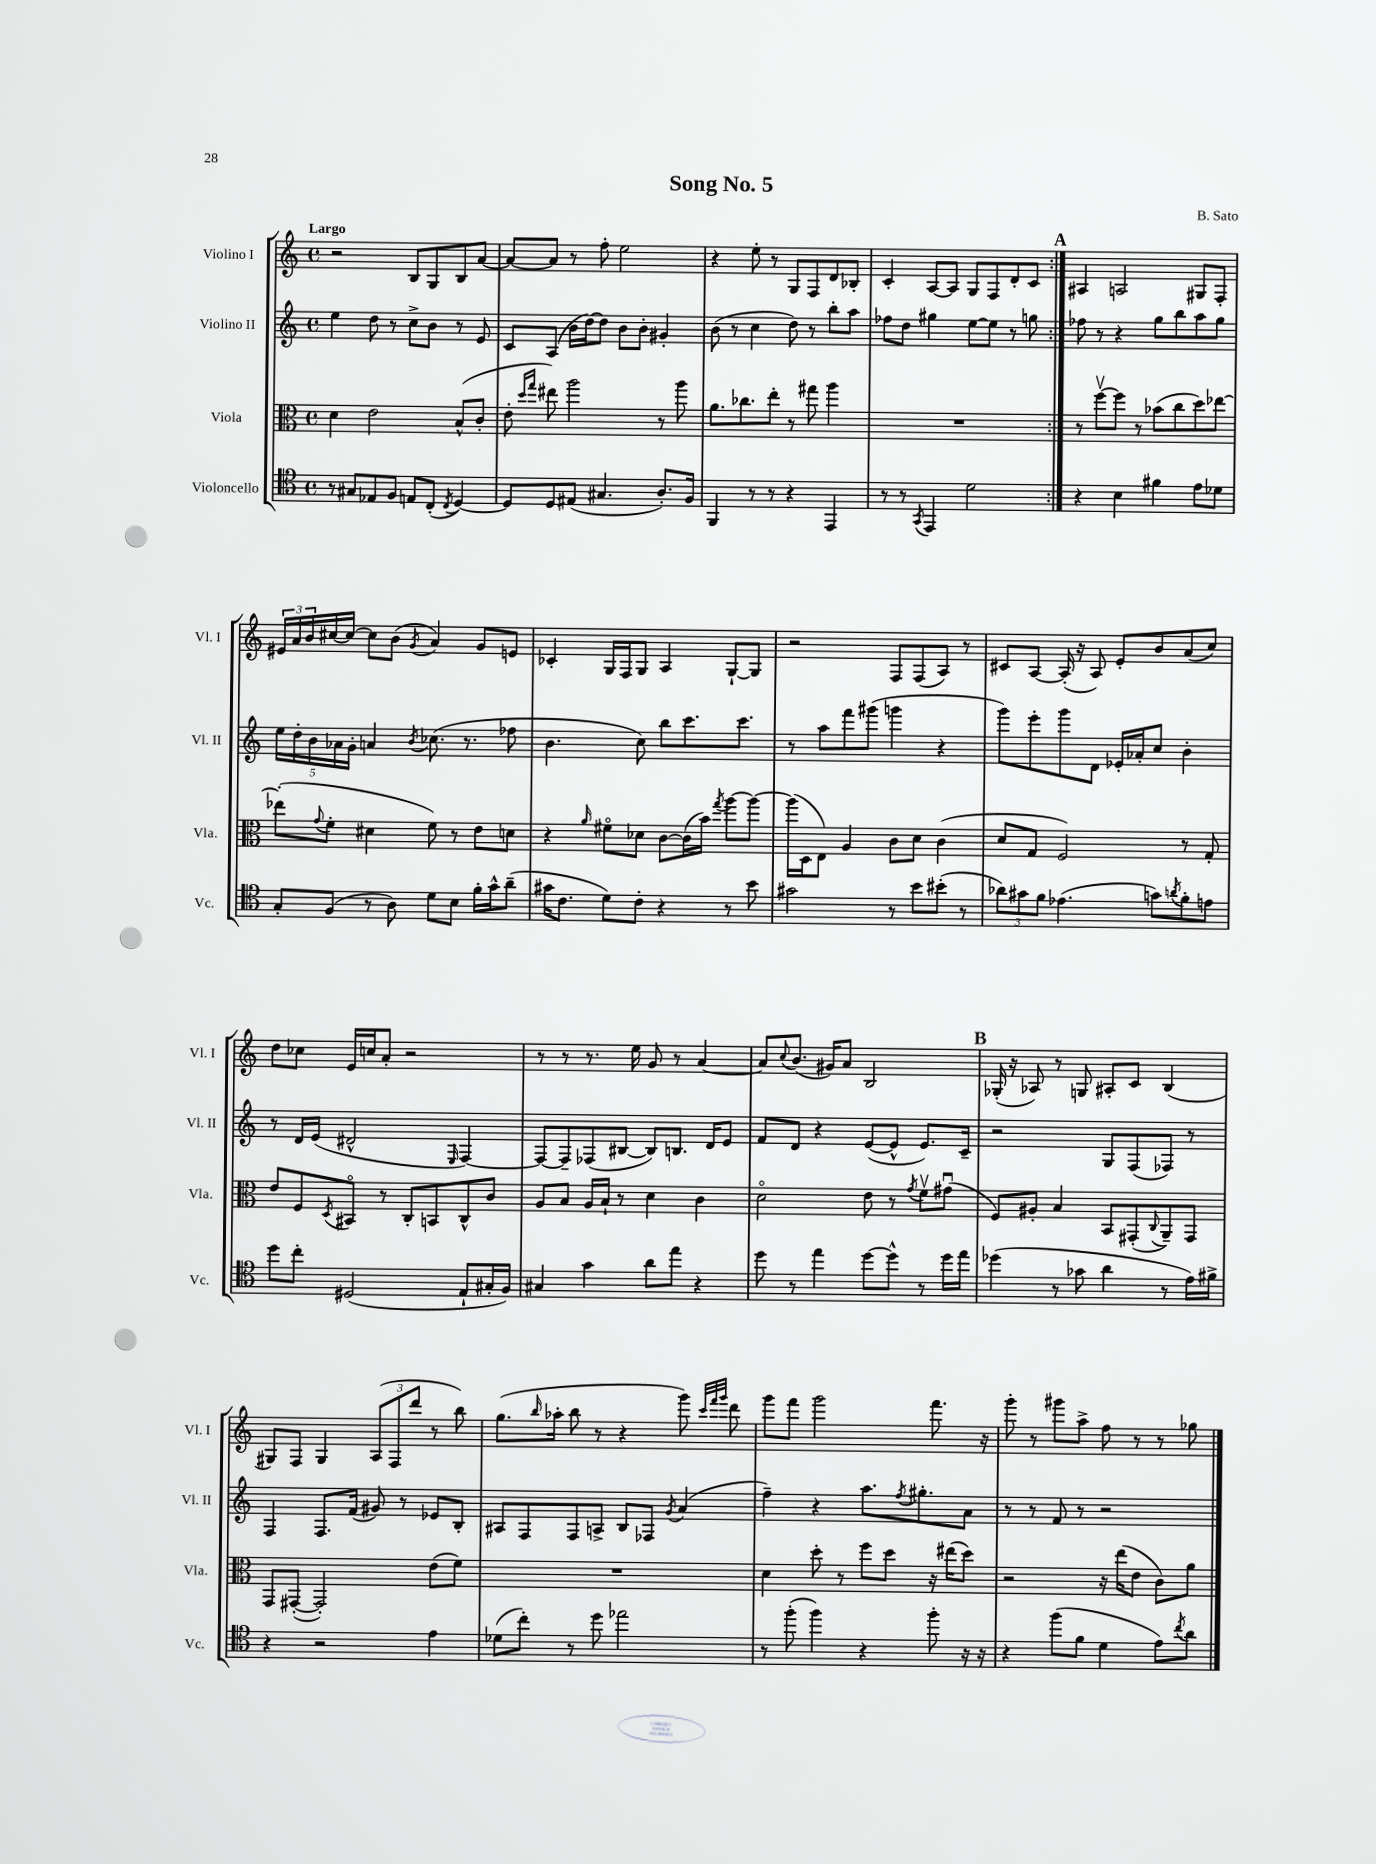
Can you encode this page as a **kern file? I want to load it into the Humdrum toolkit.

**kern	**kern	**kern	**kern
*staff4	*staff3	*staff2	*staff1
*clefC4	*clefC3	*clefG2	*clefG2
*k[]	*k[]	*k[]	*k[]
*M4/4	*M4/4	*M4/4	*M4/4
*met(c)	*met(c)	*met(c)	*met(c)
8r	4d\	4ee\	2r
8G#/L	.	.	.
8E-/	2e\	8dd\	.
8F/J	.	8r	.
8E/L	.	8cc^\L	8B/L
(8C'/J	.	8b\J	8G/
8qC/	.	.	.
[4D/)	(8B^^/L	8r	8B/
.	8c'/J	8e/	[8a/J
=	=	=	=
8D/]L	8e'\	8c/L	8a/_L
.	16qqdd/LL	.	.
.	16qqgg/JJ	.	.
8D/	8ee#\)	(8A/J	8a/]J
(8E#/J	2aa\	16b\LL	8r
.	.	[16dd\J)	.
4.G#/	.	8dd\]J	8ff'\
.	.	8b\L	2ee\
.	.	8b'\J	.
8.A'/L)	8r	4g#'/	.
.	8aa\	.	.
16F/Jk	.	.	.
=	=	=	=
4FF/	8.a\L	(8b\	4r
.	.	8r	.
.	8.cc-\	.	.
8r	.	4cc\	8ee'\
8r	8ee'\J	.	8r
4r	8r	8dd\)	8G/L
.	8gg#\	8r	8F/
4EE/	4aa\	8bb'\L	8d/
.	.	8aa\J	8B-'/J
=	=	=	=
8r	1r	8ff-\L	4c'/
8r	.	8dd\J	.
8qGG/	.	.	.
4EE/	.	4gg#\	[8A/L
.	.	.	8A/]J
2d\	.	[8ee\L	8G/L
.	.	8ee\]J	8F/
.	.	8r	8d'/
.	.	8gg\	8c/J
=:|!	=:|!	=:|!	=:|!
4r	8r	8ff-\	4A#/
.	[8ffv\L	8r	.
4B\	8ff\]J	4r	2A/
.	8r	.	.
4f#\	(8b-\L	8gg\L	.
.	8cc\	8bb\	.
8e\L	8dd\)	8aa\	8G#/L
8d-\J	[8ee-\J	8gg\J	8F'/J
=	=	=	=
8G'/L	(8ee-'\]L	20ee\LL	24e#/LL
.	.	.	24a/
.	.	20dd'\	.
.	.	.	24b/
.	.	20b\	.
.	8qqg/	.	.
(8F/J	8f'\J	.	[16cc#/
.	.	20a-\	.
.	.	.	16cc#/_JJ
.	.	20g'\JJ	.
8r	4d#\	4a/	8cc#\]L
8A\)	.	.	(8b\J
.	.	8qb/	8qg/
8d\L	8f\)	(8.cc-\	4a/)
8B\J	8r	.	.
.	.	8.r	.
16f'\LL	8e\L	.	8g/L
16g^^\J	.	.	.
(8a~\J	8d\J	8ff-\	8e/J
=	=	=	=
16g#\LK	4r	4.b\	4c-'/
8.c\J	.	.	.
.	16qqa/	.	.
8d\L)	8f#o\L	.	16G/LL
.	.	.	16F/J
8c'\J	8d-\J	8cc\)	8G/J
4r	[8c\L	8bb\L	4A/
.	(16c\]L	8.ccc\	.
.	16b\JJ)	.	.
.	8qgg/	.	.
8r	[8aa\L	.	[8G`/L
.	.	8.ccc\J	.
8b\	8aa\_J	.	8G/]J
=	=	=	=
2g#\	(16aa\]LL	8r	2r
.	16D\J	.	.
.	8E\J)	8aa\L	.
.	4A/	8fff\	.
.	.	(8ggg#\J	.
8r	8c\L	4ggg\	8F/L
8b\L	8d\J	.	(8F/
(8b#'\J	(4c\	4r	8A/J)
8r	.	.	8r
=	=	=	=
12a-\L)	8d/L	8ggg\L)	8c#/L
12g#\	.	.	.
.	8G/J	8eee'\	[8A/J
12f\J	.	.	.
(4.e-\	2F/)	8ggg\	(16A'/]
.	.	.	16r
.	.	8d\J	8A/)
.	.	16e-'/LL	8e'/L
.	.	16a-'/J	.
8g\L)	.	8cc/J	8b/
8qa/	.	.	.
8f'\	8r	4b'\	(8a/
8e\J	8G'/	.	8cc/J)
=	=	=	=
8dd\L	8e/L	8r	8dd\L
8cc'\J	8F/	16d/LL	8cc-\J
.	.	(16e/JJ	.
.	8qD/	.	.
(2D#/	8BB#o/J	2d#^^/	16e/LL
.	.	.	16cc/J
.	8r	.	8a'/J
.	8C'/L	.	2r
.	8BB/	.	.
.	.	16qqE/	.
8E`/L	8C^^/	[4F/)	.
16G#'/L	8c/J	.	.
16F/JJ)	.	.	.
=	=	=	=
4G#/	8A/L	8F/_L	8r
.	8B/J	8F~/]	8r
4g\	16A/LL	(8F-/	8.r
.	16B`/JJ	.	.
.	8r	[8B#/J	.
.	.	.	16ee\
8a\L	4d\	8B#/]L)	8g/
8ee\J	.	8.B/J	8r
4r	4c\	.	[4a/
.	.	16d/LK	.
.	.	8e/J	.
=	=	=	=
8dd\	2do\	8f/L	8a/]L
.	.	.	8qqcc/
8r	.	8d/J	(8.b/J
4ee\	.	4r	.
.	.	.	16g#/LK)
.	.	.	8a/J
[8dd\L	8e\	([8e/L	2B/
8dd^^\]J	8r	8e^^/]J	.
.	8qg/	.	.
8r	8fv\L	8.e/L)	.
16dd\LL	(8g#u\J	.	.
16ee\JJ	.	16c~/Jk	.
=	=	=	=
(4dd-\	8F/L)	2r	(16G-'/
.	.	.	16r
.	8A#'/J	.	8A-/)
8r	4B/	.	8r
8g-\	.	.	8G/
4a\	8BB/L	8G/L	8A#'/L
.	(8GG#'/	(8F/	8c/J
.	8qqC/	.	.
8r	8AA~/)	8F-/J)	(4B/
16e\LL)	8GG#/J	8r	.
16f#^\JJ	.	.	.
=	=	=	=
4r	8GG/L	4F/	8G#/L)
.	([8GG#'/J	.	8F/J
2r	2GG#'/])	8.F/L	4G#/
.	.	(16f/Jk	.
.	.	8g#/)	(12A/L
.	.	.	12F/
.	.	8r	.
.	.	.	12ddd/J
4e\	(8e\L	8e-/L	8r
.	8f\J)	8B'/J	8bb\)
=	=	=	=
(8d-\L	1r	8A#/L	(8.gg\L
8cc'\J)	.	8F/	.
.	.	.	16qqbb/
.	.	.	16aa-'\Jk
8r	.	8F/	8bb\
8dd\	.	8A^/J	8r
2ee-\	.	8B/L	4r
.	.	8F-/J	.
.	.	8qg/	.
.	.	(4a/	8ggg\)
.	.	.	32qqccc/LLL
.	.	.	32qqfff/
.	.	.	32qqggg/JJJ
.	.	.	8ddd\
=	=	=	=
8r	4d\	4ff~\)	8ggg\L
(8ff'\	.	.	8fff\J
4ff\)	8dd'\	4r	2ggg\
.	8r	.	.
4r	8ff\L	8.aa\L	.
.	8dd\J	.	.
.	.	8qff/	.
.	.	8.gg#'\	.
8ff'\	16r	.	8.fff\
.	(16ee#\LK	.	.
16r	8dd\J)	8a\J	.
16r	.	.	16r
=	=	=	=
4r	2r	8r	8ggg'\
.	.	8r	8r
(8ff\L	.	8f/	8ggg#\L
8f\J	.	8r	8aa^\J
4d\	16r	2r	8ff\
.	(16ee\LK	.	.
.	8e\J	.	8r
8e\L)	8c\L)	.	8r
8qcc/	.	.	.
8a\J	8a\J	.	8gg-\
==	==	==	==
*-	*-	*-	*-
